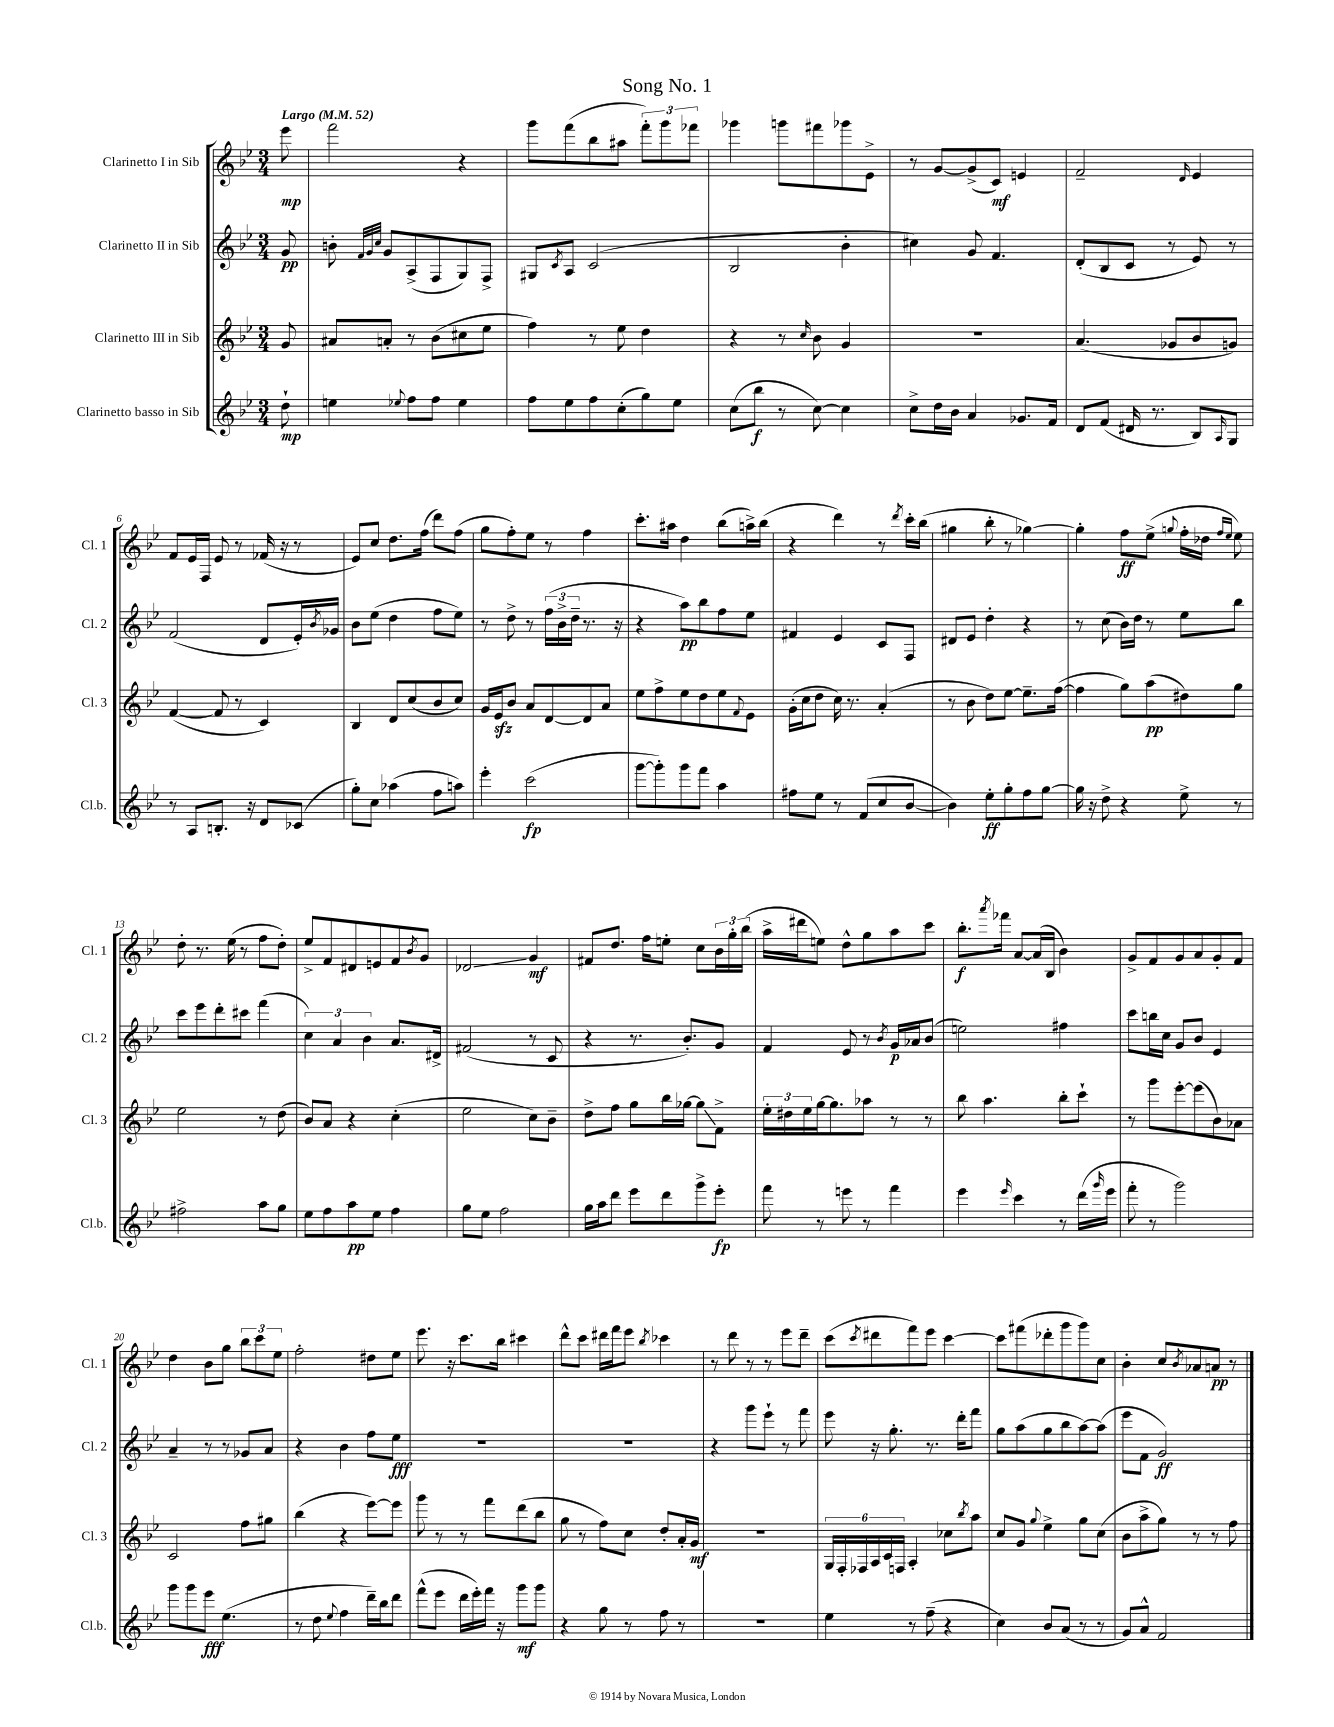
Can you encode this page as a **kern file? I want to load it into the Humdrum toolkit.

**kern	**kern	**kern	**kern
*staff4	*staff3	*staff2	*staff1
*clefG2	*clefG2	*clefG2	*clefG2
*k[b-e-]	*k[b-e-]	*k[b-e-]	*k[b-e-]
*M3/4	*M3/4	*M3/4	*M3/4
*MM52	*MM52	*MM52	*MM52
8dd`\	8g/	8g/	8eee-\
=	=	=	=
4ee\	8a#/L	8b'\	2fff\
.	.	32qqf/LLL	.
.	.	32qqg/	.
.	.	32qqcc/JJJ	.
.	8a'/J	8g/L	.
8qqee-/	.	.	.
8ff\L	8r	(8A^/	.
8ff\J	(8b-\L	8F/	.
4ee-\	8cc#\	8G/)	4r
.	8ee-\J	8F^/J	.
=	=	=	=
8ff\L	4ff\)	8G#/L	8ggg\L
.	.	8qc/	.
8ee-\	.	8A/J	(8fff\
8ff\	8r	(2c/	8bb-\
(8cc'\	8ee-\	.	8aa#\J
8gg\)	4dd\	.	12fff'\L)
.	.	.	12ggg\
8ee-\J	.	.	.
.	.	.	12fff-\J
=	=	=	=
(8cc\L	4r	2B-/	4ggg-\
8bb-\J	.	.	.
8r	8r	.	8ggg\L
.	16qqcc/	.	.
[8cc\)	8b-\	.	8fff#\
4cc\]	4g/	4b-'\	8ggg-\
.	.	.	8e-^\J
=	=	=	=
8cc^\L	2.r	4cc#\)	8r
16dd\L	.	.	[8g/L
16b-\JJ	.	.	.
4a/	.	8g/	(8g^/]
.	.	4.f/	8c/J)
8.g-/L	.	.	4e/
16f/Jk	.	.	.
=	=	=	=
8d/L	(4.a/	(8d'/L	2f~/
(8f/J	.	8B-/	.
16d#/	.	8c/J	.
8.r	.	.	.
.	8g-/L	8r	.
.	.	.	16qqd/
8B-/L)	8b-/	8e-/)	4e-/
16qqA/	.	.	.
8G/J	8g/J)	8r	.
=	=	=	=
8r	([4f/	(2f/	8f/L
8A/L	.	.	16e-/L
.	.	.	16F/JJ
8.B'/J	8f/]	.	8e-/
.	8r	.	8r
16r	.	.	.
8d/L	4c/)	8d/L	(16f-/
.	.	.	16r
(8c-/J	.	16e-'/L)	8r
.	.	8qb-/	.
.	.	16g-/JJ	.
=	=	=	=
8gg'\L)	4B-/	8b-\L	8e-/L)
8cc\J	.	(8ee-\J	8cc/J
(4aa-\	8d/L	4dd\	8.dd\L
.	(8cc/	.	.
.	.	.	(16ff\Jk
8ff\L	8b-/	8ff\L	8ddd\L)
8aa\J)	8cc/J)	8ee-\J)	(8ff\J
=	=	=	=
4eee-'\	16g/LL	8r	8gg\L
.	16e-/J	.	.
.	8b-/J	8dd^\	8ff'\)
(2ccc\	8a/L	8r	8ee-\J
.	[8d/	(24ff\LL	8r
.	.	24b-^\	.
.	.	24dd~\JJ	.
.	8d/]	8.r	4ff\
.	8a/J	.	.
.	.	16r	.
=	=	=	=
[8ggg\L	8ee-\L	4r	8.ccc'\L
8ggg'\])	8ff^\	.	.
.	.	.	16aa#\Jk
8ggg\	8ee-\	8aa\L)	4dd\
8fff\J	8dd\	8bb-\	.
4aa\	8ee-\	8ff\	(8bb-\L
.	8qqf/	.	.
.	8e-\J	8ee-\J	16aa^\L)
.	.	.	(16bb-\JJ
=	=	=	=
8ff#\L	(16g'\LL	4f#/	4r
.	16cc\J	.	.
8ee-\J	8dd\J	.	.
8r	16cc\)	4e-/	4ddd\)
.	8.r	.	.
(8f/L	.	.	.
8cc/	(4a'/	8c/L	8r
.	.	.	8qddd/
[8b-/J	.	8F/J	16ccc'\LL
.	.	.	(16bb-\JJ
=	=	=	=
4b-\])	8r	8d#/L	4gg#\
.	8b-\	8e-/J	.
8ee-'\L	8dd\L)	4dd'\	8bb-'\
8gg'\	[8ee-\J	.	8r
8ff\	8.ee-~\]L	4r	[4gg-\)
[8gg\J	.	.	.
.	([16ff\Jk	.	.
=	=	=	=
16gg\]	4ff\]	8r	4gg-'\]
16r	.	.	.
8dd^\	.	(8cc\	.
4r	8gg\L)	16b-\LL)	8ff\L
.	.	16dd\JJ	.
.	(8aa\	8r	(8ee-^\J
.	.	.	8qqgg/
8ee-^\	8dd#\)	8ee-\L	16ff'\LL
.	.	.	16dd-\JJ
.	.	.	16qqff/LL
.	.	.	16qqee-/JJ
8r	8gg\J	8bb-\J	8ee-\)
=	=	=	=
2ff#^\	2ee-\	8ccc\L	8dd'\
.	.	8eee-\	8.r
.	.	8ddd'\	.
.	.	.	(16ee-\
.	.	8ccc#\J	8r
8aa\L	8r	(4fff\	8ff\L
8gg\J	(8dd\	.	8dd'\J)
=	=	=	=
8ee-\L	8b-/L)	6cc\)	8ee-^/L
8ff\	8a/J	.	8f/
.	.	6a/	.
8aa\	4r	.	8d#/
.	.	6b-\	.
8ee-\J	.	.	8e/
4ff\	(4cc'\	8.a/L	8f/
.	.	.	8qb-/
.	.	.	8g/J
.	.	16d#^/Jk	.
=	=	=	=
8gg\L	2ee-\	(2f#/	2d-/
8ee-\J	.	.	.
2ff\	.	.	.
.	8cc\L)	8r	4g/
.	8b-~\J	8c/	.
=	=	=	=
16gg\LL	8dd^\L	4r	8f#/L
16aa\J	.	.	.
8ddd\J	8ff\J	.	8.dd/J
8eee-\L	8gg\L	8.r	.
.	.	.	16ff\LK
8ddd\	16bb-\L	.	8ee'\J
.	[16gg-\JJ	8.b-'/L)	.
8ggg^\	8gg-\]L	.	8cc\L
8eee-'\J	8f^\J	8g/J	24b-\L
.	.	.	24gg'\
.	.	.	(24bb-\JJ
=	=	=	=
8fff\	24ee-'\LL	4f/	16aa^\LL
.	24dd#\	.	.
.	.	.	16ddd#\J
.	24ee-\	.	.
8r	[16gg\J	.	8ee\J)
.	8.gg\]	.	.
8eee\	.	8e-/	8dd^^\L
8r	8aa-\J	8r	8gg\
.	.	8qb-/	.
4fff\	8r	16g/LL	8aa\
.	.	16a-/J	.
.	8r	(8b-/J	8ccc\J
=	=	=	=
4eee-\	8bb-\	2ee\)	8.bb-'\L
.	4.aa\	.	.
.	.	.	8qaaa/
.	.	.	16fff-\Jk
16qqeee-/	.	.	.
4ccc\	.	.	[8a/L
.	.	.	(16a/]L
.	.	.	16B-/JJ
8r	8bb-'\L	4ff#\	4b-\)
(16ddd\LL	8ccc`\J	.	.
16qqggg/	.	.	.
16eee-\JJ	.	.	.
=	=	=	=
8fff'\	8r	8ccc\L	8g^/L
8r	8ggg\L	16bb\L	8f/
.	.	16cc\JJ	.
2ggg\)	[8eee-'\	8g/L	8g/
.	(8eee-\]	8b-/J	8a/
.	8b-\)	4e-/	8g'/
.	8a-\J	.	8f/J
=	=	=	=
8ggg\L	2c/	4a~/	4dd\
8ggg\	.	.	.
8eee-\J	.	8r	8b-\L
(4.ee-\	.	8r	8gg\J
.	8ff\L	8g-/L	12bb-\L
.	.	.	12ccc\
.	8gg#\J	8a/J	.
.	.	.	12ee-\J
=	=	=	=
8r	(4bb-\	4r	2ff'\
8dd\	.	.	.
8qqee-/	.	.	.
4ff\	4r	4b-\	.
16ddd~\LL)	[8eee-\L)	8ff\L	8dd#\L
16bb-\J	.	.	.
8ddd\J	8eee-\]J	8ee-\J	8ee-\J
=	=	=	=
(8fff^^\L	8ggg\	2.r	8.eee-\
8eee-\J	8r	.	.
.	.	.	16r
16ddd\LL	8r	.	8.ccc\L
16eee-'\)	.	.	.
16fff\JJ	8fff\L	.	.
16r	.	.	16bb-\Jk
8ggg\L	(8ddd\	.	4ccc#\
8ggg\J	8bb-\J	.	.
=	=	=	=
4r	8gg\	2.r	8ddd^^\L
.	8r	.	8ccc\J
8gg\	8ff\L)	.	16ddd#\LL
.	.	.	16fff\J
8r	8cc\J	.	8eee-\J
.	.	.	8qbb-/
8ff\	8dd'/L	.	4ccc-\
8r	16a'/L	.	.
.	16g/JJ	.	.
=	=	=	=
2.r	2.r	4r	8r
.	.	.	8ddd\
.	.	8ggg\L	8r
.	.	8eee-`\J	8r
.	.	8r	8eee-\L
.	.	8fff\	8ddd~\J
=	=	=	=
4ee-\	24G/LL	8eee-\	(8ccc\L
.	24F'/	.	.
.	24F-/	.	.
.	.	.	8qccc/
.	24A/	16r	8ddd#\
.	24c/	.	.
.	.	8.gg'\	.
.	24F/JJ	.	.
8r	4A'/	.	8fff\)
(8ff~\	.	8.r	8eee-\J
4r	8cc-\L	.	[4ccc\
.	.	16ddd'\LK	.
.	8qbb-/	.	.
.	8aa\J	8fff\J	.
=	=	=	=
4cc\)	8cc/L	8gg\L	8ccc\]L
.	8g/J	(8aa\	(8fff#\
.	8qqgg/	.	.
8b-/L	4ee-^\	8gg\	8ddd-'\
(8a/J	.	8bb-\	8ggg\
8r	8gg\L	[8aa\)	8ggg\)
8r	(8cc\J	(8aa\]J	8cc\J
=	=	=	=
8g/L)	8b-\L	8eee-\L	4b-'\
8a^^/J	8aa^\	8f\J	.
2f/	8gg\J)	2g/)	8cc/L
.	.	.	8qb-/
.	8r	.	8a-/
.	8r	.	8a/J
.	8ff\	.	8r
==	==	==	==
*-	*-	*-	*-
